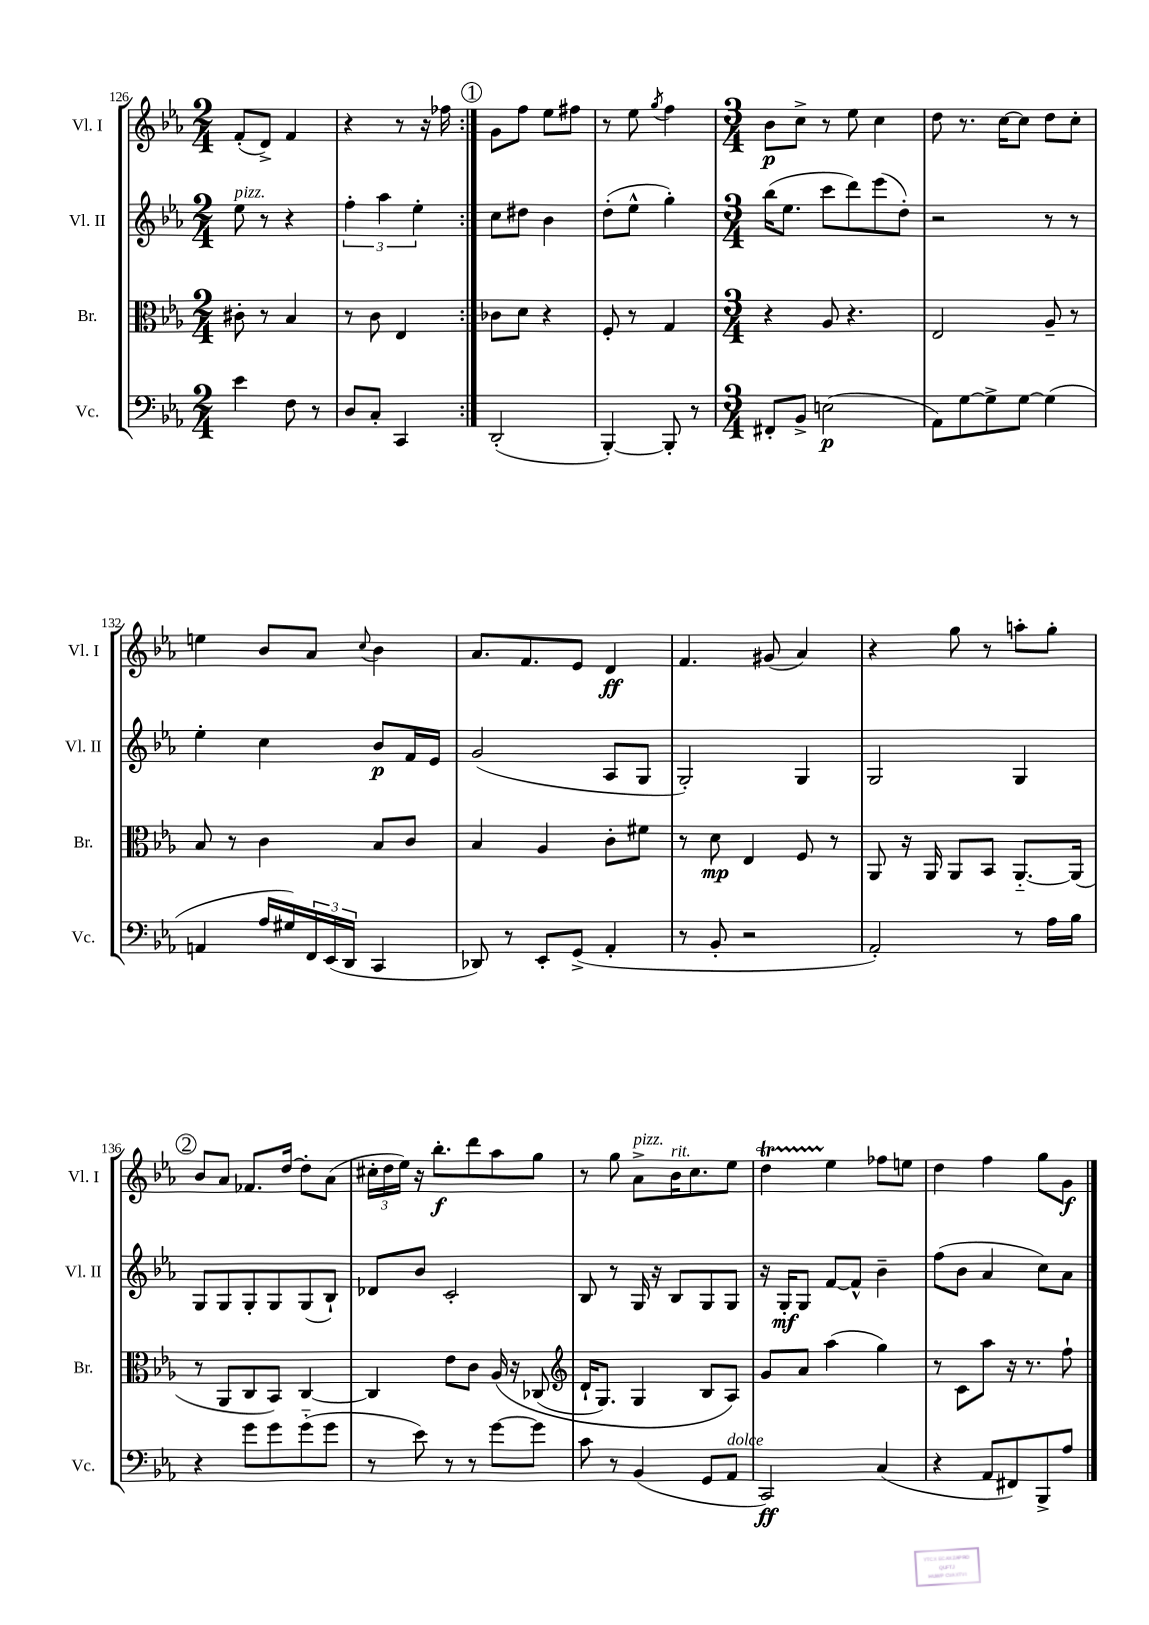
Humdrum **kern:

**kern	**dynam	**kern	**dynam	**kern	**dynam	**kern	**dynam
*part4	*part4	*part3	*part3	*part2	*part2	*part1	*part1
*staff4	*staff4	*staff3	*staff3	*staff2	*staff2	*staff1	*staff1
*I"Vc.	*	*I"Br.	*	*I"Vl. II	*	*I"Vl. I	*
*I'Vc.	*	*I'Br.	*	*I'Vl. II	*	*I'Vl. I	*
*clefF4	*	*clefC3	*	*clefG2	*	*clefG2	*
*k[b-e-a-]	*	*k[b-e-a-]	*	*k[b-e-a-]	*	*k[b-e-a-]	*
*M2/4	*	*M2/4	*	*M2/4	*	*M2/4	*
=126	=126	=126	=126	=126	=126	=126	=126
!	!	!	!	!LO:TX:a:i:t=pizz.	!	!	!
4e-\	.	8c#X'\	.	8ee-\	.	(8f'/L	.
.	.	8r	.	8r	.	8d^/J)	.
8F\	.	4B-/	.	4r	.	4f/	.
8r	.	.	.	.	.	.	.
=127	=127	=127	=127	=127	=127	=127	=127
8D/L	.	8r	.	6ff'\	.	4r	.
8C'/J	.	8c\	.	.	.	.	.
.	.	.	.	6aa-\	.	.	.
4CC/	.	4E-/	.	.	.	8r	.
.	.	.	.	6ee-'\	.	.	.
.	.	.	.	.	.	16r	.
.	.	.	.	.	.	16ff-X\	.
!!LO:REH:place=s1:t=1
=128:|!	=128:|!	=128:|!	=128:|!	=128:|!	=128:|!	=128:|!	=128:|!
(2DD'/	.	8c-X\L	.	8cc\L	.	8g\L	.
.	.	8d\J	.	8dd#X\J	.	8ff\J	.
.	.	4r	.	4b-\	.	8ee-\L	.
.	.	.	.	.	.	8ff#X\J	.
=129	=129	=129	=129	=129	=129	=129	=129
[4BBB-'/)	.	8F'/	.	(8dd'\L	.	8r	.
.	.	8r	.	8ee-^^\J	.	8ee-\	.
.	.	.	.	.	.	8qgg/	.
8BBB-'/]	.	4G/	.	4gg'\)	.	4ff\	.
8r	.	.	.	.	.	.	.
=130	=130	=130	=130	=130	=130	=130	=130
*M3/4	*	*M3/4	*	*M3/4	*	*M3/4	*
8FF#X'/L	.	4r	.	(16bb-\KL	.	8b-\L	p
.	.	.	.	8.ee-\J	.	.	.
8BB-^/J	.	.	.	.	.	8cc^\J	.
(2En\	p	8A-/	.	8ccc\L	.	8r	.
.	.	4.r	.	8ddd\)	.	8ee-\	.
.	.	.	.	(8eee-\	.	4cc\	.
.	.	.	.	8dd'\J)	.	.	.
=131	=131	=131	=131	=131	=131	=131	=131
8AA-\L)	.	2E-/	.	2r	.	8dd\	.
[8G\	.	.	.	.	.	8.r	.
8G^\]	.	.	.	.	.	.	.
.	.	.	.	.	.	[16cc\KL	.
[8G\J	.	.	.	.	.	8cc\J]	.
(4G\]	.	8A-~/	.	8r	.	8dd\L	.
.	.	8r	.	8r	.	8cc'\J	.
!!LO:LB:g=z
=132	=132	=132	=132	=132	=132	=132	=132
4AAn/	.	8B-/	.	4ee-'\	.	4een\	.
.	.	8r	.	.	.	.	.
16A-/LL	.	4c\	.	4cc\	.	8b-/L	.
16G#X/)	.	.	.	.	.	.	.
24FF/	.	.	.	.	.	8a-/J	.
(24EE-/	.	.	.	.	.	.	.
24DD/JJ	.	.	.	.	.	.	.
.	.	.	.	.	.	8qqcc/	.
4CC/	.	8B-/L	.	8b-/L	p	4b-\	.
.	.	8c/J	.	16f/L	.	.	.
.	.	.	.	16e-/JJ	.	.	.
=133	=133	=133	=133	=133	=133	=133	=133
8DD-X/)	.	4B-/	.	(2g/	.	8.a-/L	.
8r	.	.	.	.	.	.	.
.	.	.	.	.	.	8.f/	.
8EE-'/L	.	4A-/	.	.	.	.	.
(8GG^/J	.	.	.	.	.	8e-/J	.
4AA-'/	.	8c'\L	.	8A-/L	.	4d/	ff
.	.	8f#X\J	.	8G/J	.	.	.
=134	=134	=134	=134	=134	=134	=134	=134
8r	.	8r	.	2G'/)	.	4.f/	.
8BB-'/	.	8d\	mp	.	.	.	.
2r	.	4E-/	.	.	.	.	.
.	.	.	.	.	.	(8g#X/	.
.	.	8F/	.	4G/	.	4a-/)	.
.	.	8r	.	.	.	.	.
=135	=135	=135	=135	=135	=135	=135	=135
2AA-'/)	.	8AA-/	.	2G/	.	4r	.
.	.	16r	.	.	.	.	.
.	.	16AA-/	.	.	.	.	.
.	.	8AA-/L	.	.	.	8gg\	.
.	.	8BB-/J	.	.	.	8r	.
8r	.	[8.AA-/L	.	4G/	.	8aan'\L	.
16A-\LL	.	.	.	.	.	8gg'\J	.
16B-\JJ	.	(16AA-/Jk]	.	.	.	.	.
!!LO:LB:g=z
!!LO:REH:place=s1:t=2
=136	=136	=136	=136	=136	=136	=136	=136
4r	.	8r	.	8G/L	.	8b-/L	.
.	.	8AA-/L	.	8G/	.	8a-/J	.
8g\L	.	8C/	.	8G'/	.	8.f-X/L	.
8g\	.	8BB-/J)	.	8G/	.	.	.
.	.	.	.	.	.	[16dd/Jk	.
(8g\	.	[4C/	.	(8G/	.	8dd'\L]	.
8g\J	.	.	.	8B-`/J)	.	(8a-\J	.
=137	=137	=137	=137	=137	=137	=137	=137
8r	.	4C/]	.	8d-X/L	.	24cc#X'\LL	.
.	.	.	.	.	.	24dd\	.
.	.	.	.	.	.	24ee-\JJ)	.
8e-\)	.	.	.	8b-/J	.	16r	.
.	.	.	.	.	.	8.bb-'\L	f
8r	.	8e-\L	.	2c'/	.	.	.
8r	.	8c\J	.	.	.	8ddd\	.
[8g\L	.	(16A-/	.	.	.	8aa-\	.
.	.	16r	.	.	.	.	.
8g\J]	.	(8C-X/	.	.	.	8gg\J	.
=138	=138	=138	=138	=138	=138	=138	=138
*	*	*clefG2	*	*	*	*	*
8c\	.	16d`/KL	.	8B-/	.	8r	.
.	.	8.G/J)	.	.	.	.	.
8r	.	.	.	8r	.	8gg\	.
!	!	!	!	!	!	!LO:TX:a:i:t=pizz.	!
(4BB-/	.	4G/	.	16G/	.	8a-^\L	.
.	.	.	.	16r	.	.	.
!	!	!	!	!	!	!LO:TX:a:i:t=rit.	!
.	.	.	.	8B-/L	.	16b-\K	.
.	.	.	.	.	.	8.cc\	.
8GG/L	.	8B-/L	.	8G/	.	.	.
!LO:TX:a:i:t=dolce	!	!	!	!	!	!	!
8AA-/J	.	8A-/J)	.	8G/J	.	8ee-\J	.
=139	=139	=139	=139	=139	=139	=139	=139
2CC/)	ff	8g/L	.	16r	.	4ddt\	.
.	.	.	.	16G'/KL	mf	.	.
.	.	8a-/J	.	8G/J	.	.	.
.	.	(4aa-\	.	[8f/L	.	4ee-\	.
.	.	.	.	8f^^/J]	.	.	.
(4C/	.	4gg\)	.	4b-~\	.	8ff-X\L	.
.	.	.	.	.	.	8een\J	.
=140	=140	=140	=140	=140	=140	=140	=140
4r	.	8r	.	(8ff\L	.	4dd\	.
.	.	8c\L	.	8b-\J	.	.	.
8AA-/L	.	8aa-\J	.	4a-/	.	4ff\	.
8FF#X/)	.	16r	.	.	.	.	.
.	.	8.r	.	.	.	.	.
8BBB-^/	.	.	.	8cc\L)	.	8gg\L	.
8A-/J	.	8ff`\	.	8a-\J	.	8g\J	f
==	==	==	==	==	==	==	==
*-	*-	*-	*-	*-	*-	*-	*-
